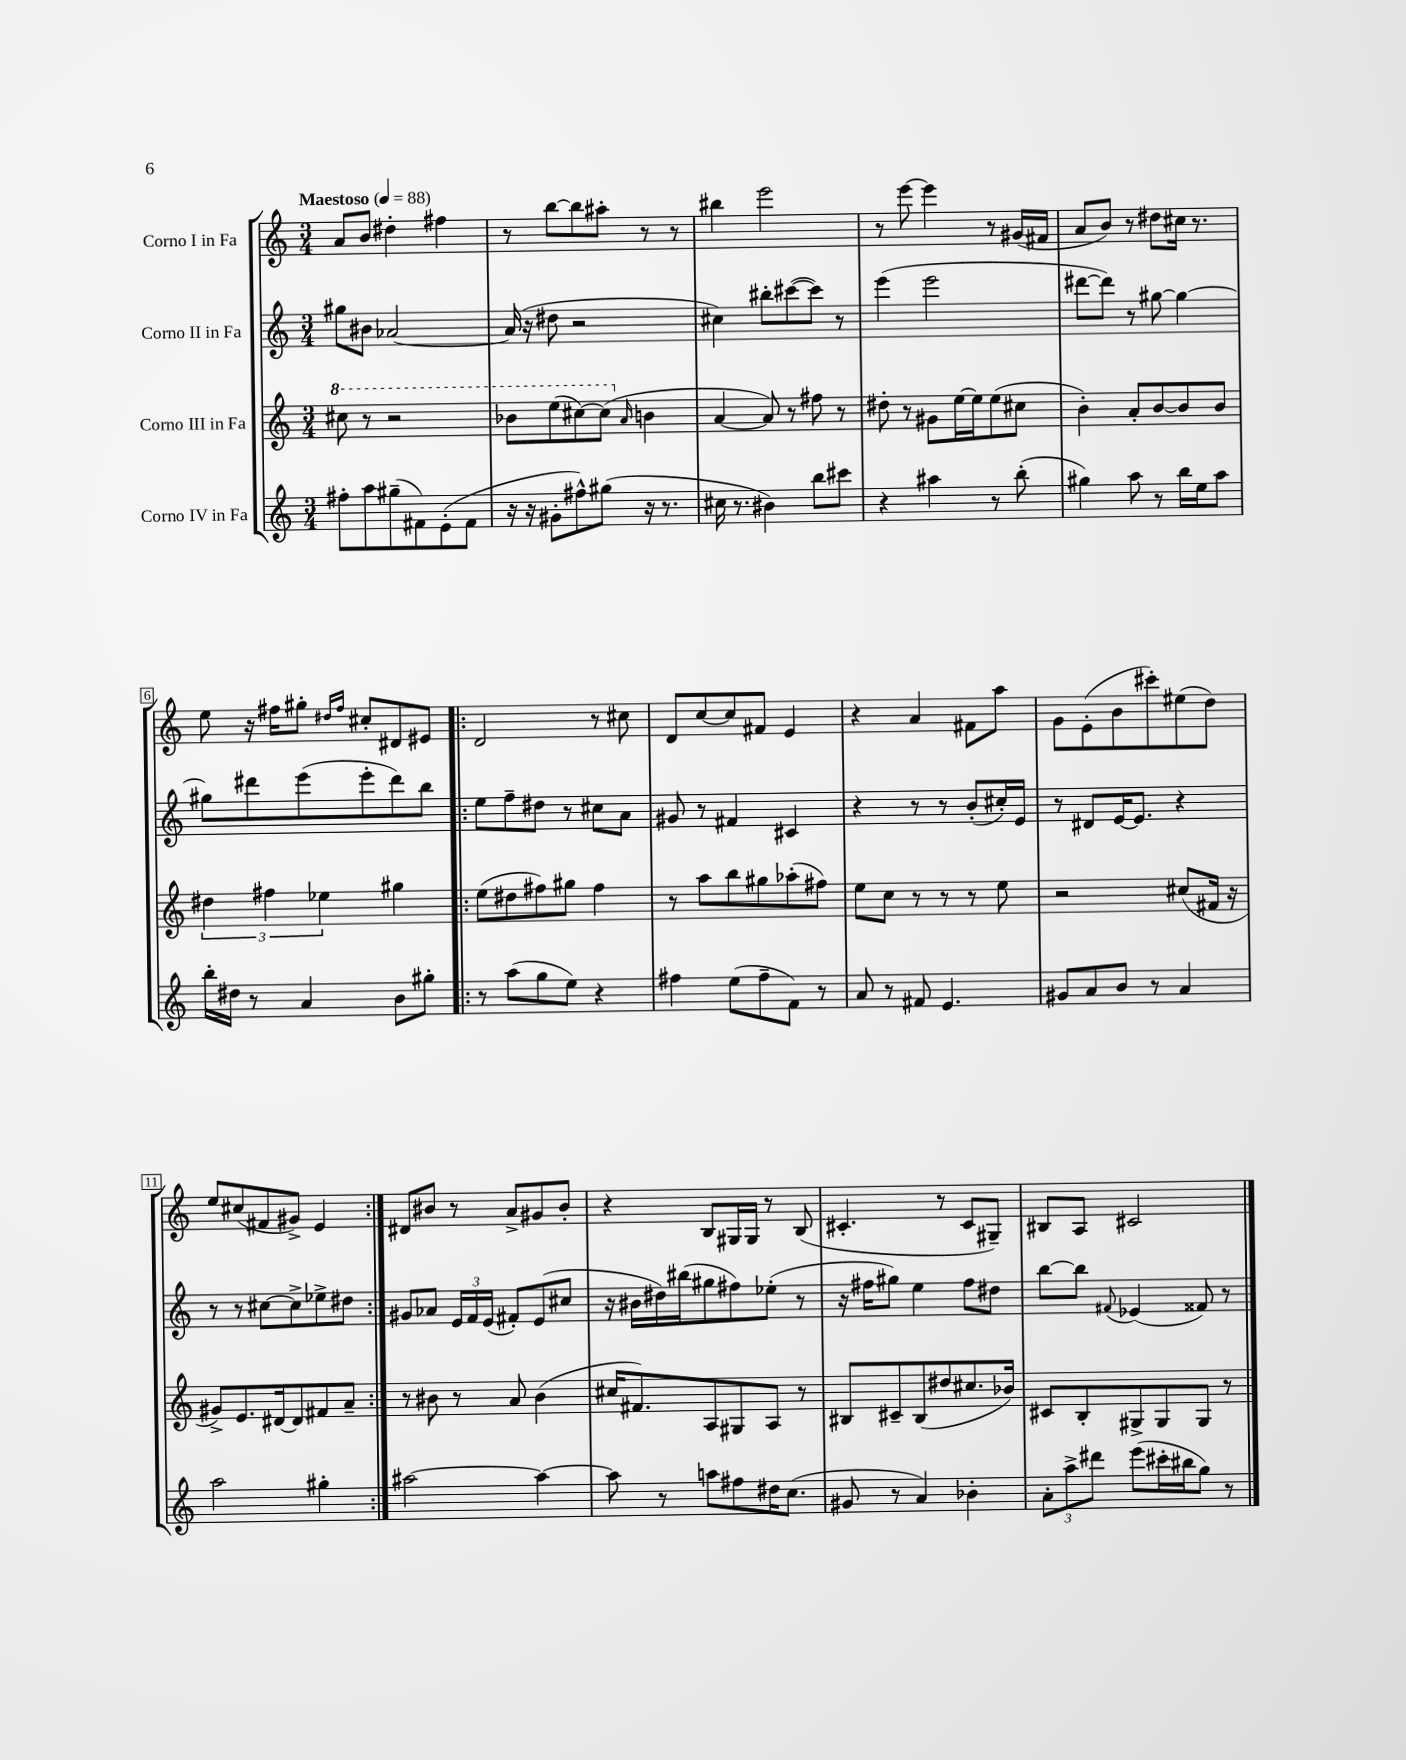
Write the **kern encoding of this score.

**kern	**kern	**kern	**kern
*part4	*part3	*part2	*part1
*staff4	*staff3	*staff2	*staff1
*I"Corno IV in Fa	*I"Corno III in Fa	*I"Corno II in Fa	*I"Corno I in Fa
*clefG2	*clefG2	*clefG2	*clefG2
*k[]	*k[]	*k[]	*k[]
*M3/4	*M3/4	*M3/4	*M3/4
*MM88	*MM88	*MM88	*MM88
*	*8va	*	*
=1	=1	=1	=1
!	!	!	!LO:TX:a:B:t=Maestoso
8ff#X'\L	8ccc#X\	8gg#X\L	8a/L
8aa\	8r	8b#X\J	8b/J
(8gg#X~\	2r	[2a-X/	4dd#X'\
8f#X\)	.	.	.
(8e'\	.	.	4ff#X\
8f#\J	.	.	.
=2	=2	=2	=2
16r	8bb-X\L	(16a-/]	8r
16r	.	16r	.
8g#X'\L	(8eee\	8dd#X\	[8bb\L
8ff#X^^\)	[8ccc#X\)	2r	8bb\]
(8gg#X\J	(8ccc#\J]	.	8aa#X'\J
*	*X8va	*	*
.	16qqa/	.	.
16r	4bn\	.	8r
8.r	.	.	.
.	.	.	8r
=3	=3	=3	=3
16cc#X\	[4a/	4cc#X\)	4bb#X\
8.r	.	.	.
4b#X\)	8a/])	8bb#X'\L	2eee\
.	8r	([8ccc#X\	.
8bb\L	8ff#X\	8ccc#\J])	.
8ccc#X\J	8r	8r	.
=4	=4	=4	=4
4r	8dd#X'\	(4eee\	8r
.	8r	.	[8eee\
4aa#X\	8g#X\L	2eee\	4eee\]
.	[16ee\L	.	.
.	16ee\J]	.	.
8r	(8ee\	.	8r
(8bb'\	8cc#X\J	.	(16g#X/LL
.	.	.	16f#X/JJ
=5	=5	=5	=5
4gg#X\)	4b'\)	[8ddd#X\L	8a/L
.	.	8ddd#\J])	8b/J)
8aa\	8a'/L	8r	8r
8r	[8b/	[8gg#X\	8dd#X\L
16bb\LL	8b/]	4gg#\_	16cc#X\Jk
16ee\J	.	.	8.r
8aa\J	8b/J	.	.
!!LO:LB:g=z
=6	=6	=6	=6
16bb'\LL	6dd#X\	8gg#X\L]	8ee\
16dd#X\JJ	.	.	.
8r	.	8ddd#X\	16r
.	6ff#X\	.	.
.	.	.	16ff#X\KL
4a/	.	(8eee\	8gg#X'\J
.	6ee-X\	.	.
.	.	.	16qqdd#X/LL
.	.	.	16qqff#/JJ
.	.	8eee'\	8cc#X'/L
8b\L	4gg#X\	8ddd#\)	8d#X/
8gg#X'\J	.	8bb\J	8e#X/J
=7!|:	=7!|:	=7!|:	=7!|:
8r	(8ee\L	8ee\L	2d/
(8aa\L	8dd#X\	8ff~\	.
8gg\	8ff#X\)	8dd#X\J	.
8ee\J)	8gg#X\J	8r	.
4r	4ff#\	8cc#X\L	8r
.	.	8a\J	8cc#X\
=8	=8	=8	=8
4ff#X\	8r	8g#X/	8d/L
.	8aa\L	8r	[8cc/
(8ee\L	8bb\	4f#X/	8cc/]
8ff#~\	8gg#X\	.	8f#X/J
8f\J)	(8aa-X'\	4c#X/	4e/
8r	8ff#X\J)	.	.
=9	=9	=9	=9
8a/	8ee\L	4r	4r
8r	8cc\J	.	.
8f#X/	8r	8r	4a/
4.e/	8r	8r	.
.	8r	(8b'/L	8f#X\L
.	8ee\	16cc#X'/L)	8aa\J
.	.	16e/JJ	.
=10	=10	=10	=10
8g#X/L	2r	8r	8g\L
8a/	.	8d#X/L	(8e'\
8b/J	.	[16e/K	8b\
.	.	8.e/J]	.
8r	.	.	8ccc#X'\)
4a/	(8cc#X/L	4r	(8ee#X\
.	16f#X/Jk	.	8dd\J)
.	16r	.	.
!!LO:LB:g=z
=11	=11	=11	=11
2aa\	8g#X^/L)	8r	8ee/L
.	8.e/	8r	(8cc#X/
.	.	[8cc#X\L	8f#X/
.	[16d#X/k	.	.
.	8d#/]	8cc#^\]	8g#X^/J)
4gg#X'\	8f#X/	8ee-X^\	4e/
.	8a~/J	8dd#X\J	.
=12:|!	=12:|!	=12:|!	=12:|!
[2aa#X\	8r	8g#X/L	8d#X/L
.	8b#X\	8a-X/J	8b#X/J
.	8r	24e/LL	8r
.	.	24f/	.
.	.	(24e/JJ	.
.	8a/	8f#X'/L)	8a^/L
4aa#\_	(4b#\	(8e/	8g#X/
.	.	8cc#X/J	8b#'/J
=13	=13	=13	=13
8aa#\]	16cc#X/KL	16r	4r
.	8.f#X/)	16b#X\LL	.
8r	.	16dd#X\)	.
.	.	(16bb#X\J	.
8aan\L	8A/	8gg#X\	8B/L
8ff#X\	8G#X/	8ff#X\)	16G#X/L
.	.	.	16G#/JJ
16dd#X\K	8A/J	(8ee-X'\J	8r
(8.cc\J	.	.	.
.	8r	8r	(8B/
=14	=14	=14	=14
8g#X/	8B#X/L	16r	4.c#X'/
.	.	16ff#X\KL	.
8r	8c#X~/	8gg#X\J)	.
4a/)	(8B#/	4ee\	.
.	8dd#X/	.	8r
4b-X'\	8.cc#X/	8ff#\L	8c#/L
.	.	8dd#X\J	8G#X~/J)
.	16b-X/Jk)	.	.
=15	=15	=15	=15
12a'\L	8c#X/L	[8bb\L	8B#X/L
12aa^\	.	.	.
.	8B'/	8bb\J]	8A/J
12ddd#X\J	.	.	.
.	.	8qqf#X/	.
(8eee\L	8G#X^/	(4e-X/	2c#X/
16ccc#X'\L	8G#/	.	.
16bb#X\J	.	.	.
8gg\J)	8G#/J	8f##X/)	.
8r	8r	8r	.
==	==	==	==
*-	*-	*-	*-
